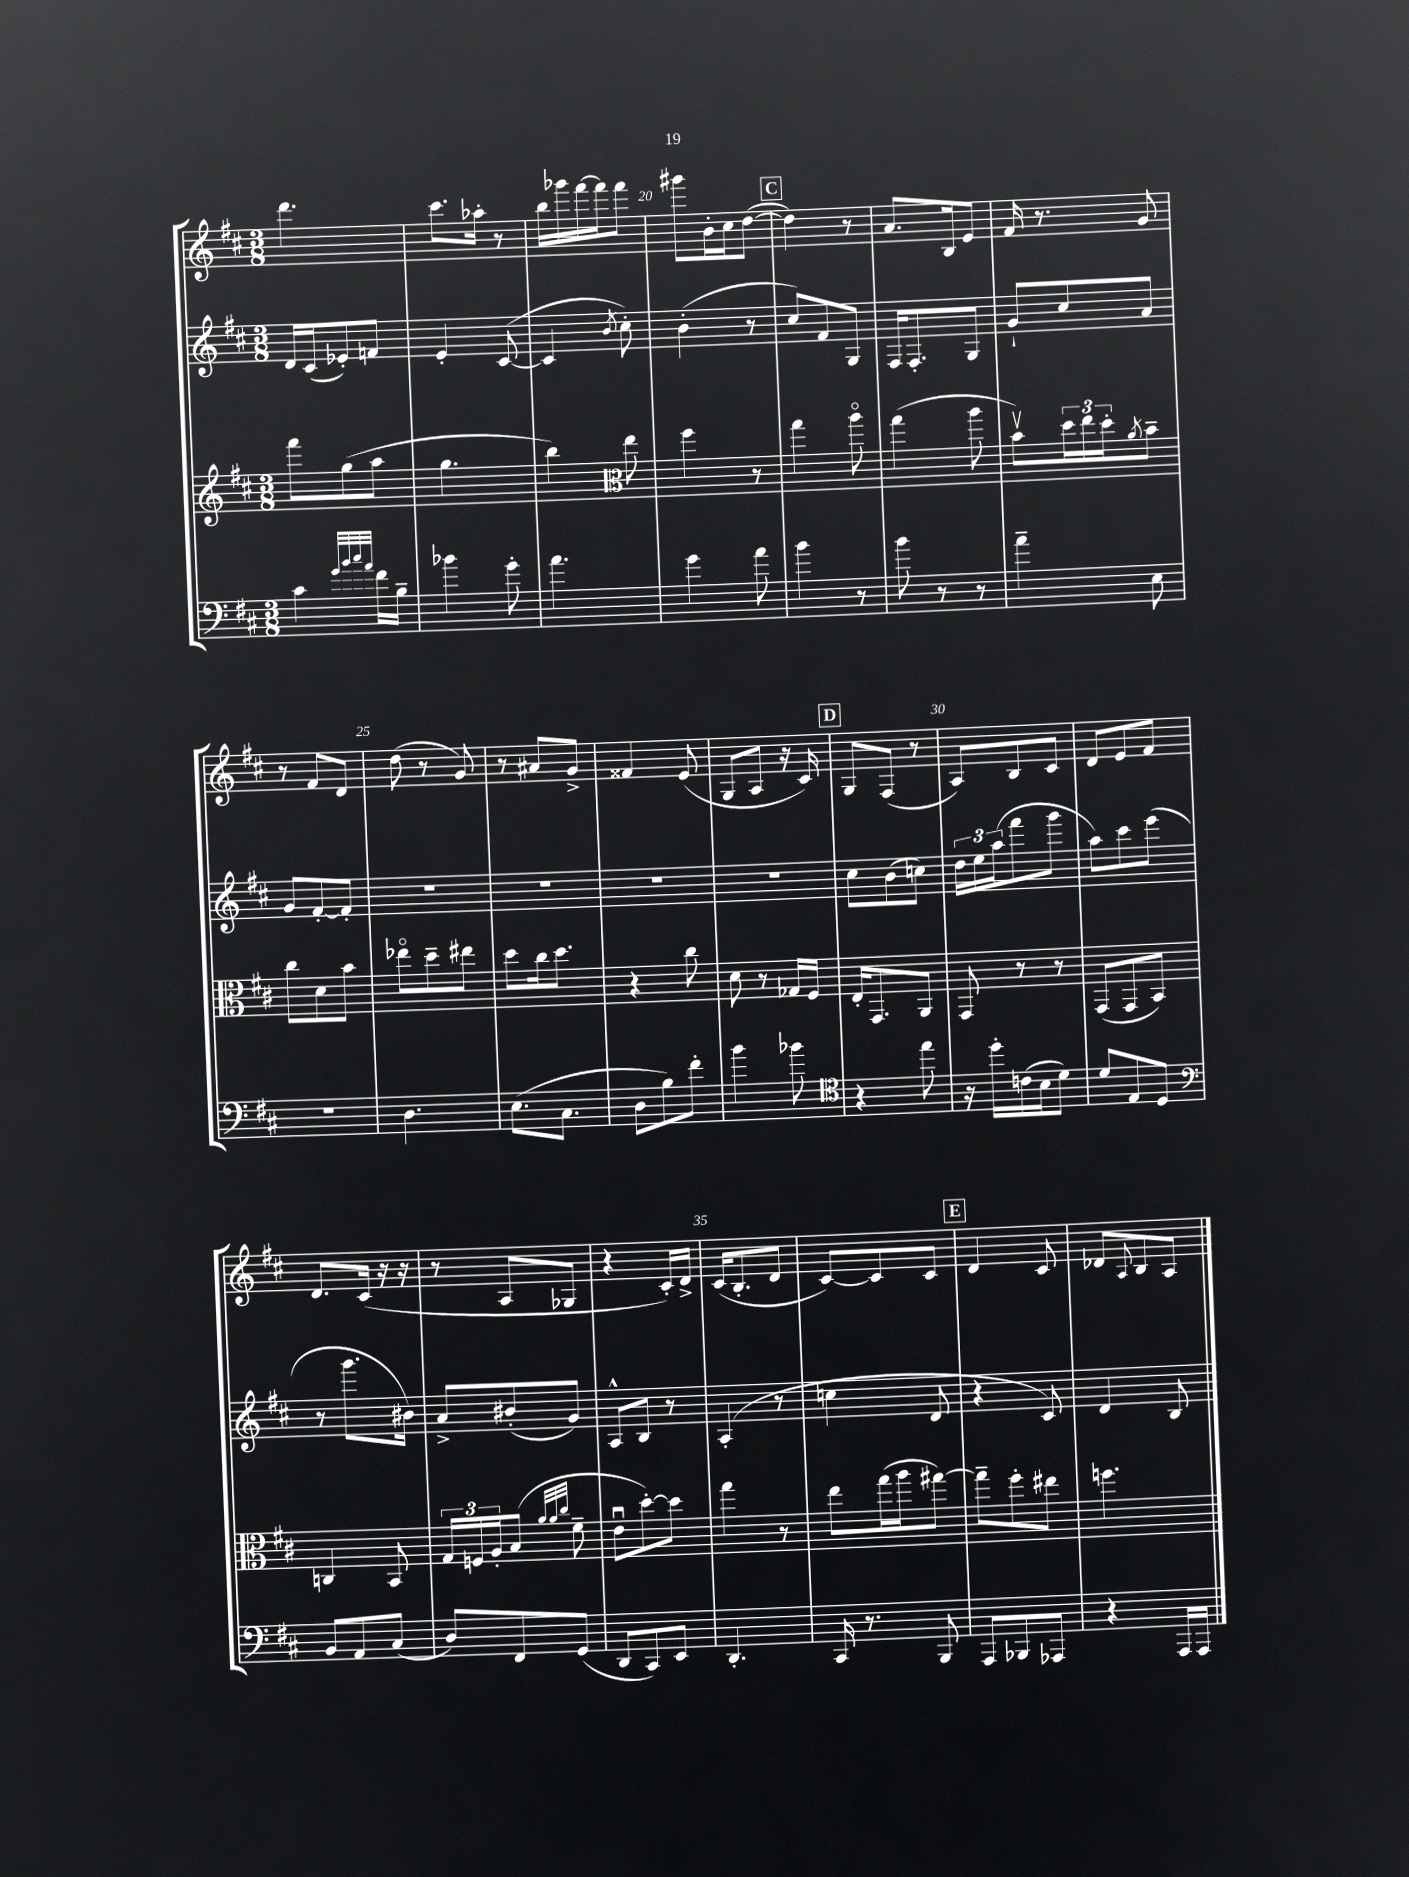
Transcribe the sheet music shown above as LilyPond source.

<<
\new StaffGroup <<
\new Staff = "s0" {
    \clef treble \key d \major \numericTimeSignature \time 3/8
    d'''4. |
    cis'''8. aes''16-. r8 |
    b''16 ges'''16 fis'''16~ fis'''16 fis'''8 |
    gis'''8 b'16-. cis''16 d''8~( |
    \mark \markup { \box "C" } d''4) r8 |
    a'8. b16 e'8 |
    fis'16 r8. g'8 |
    r8 fis'8 d'8 |
    d''8( r8 g'8) |
    r8 ais'8 g'8-> |
    fisis'4 e'8( |
    g8 a8 r16 cis'16) |
    \mark \markup { \box "D" } g8 fis8( r8 |
    a8) b8 cis'8 |
    d'8 e'8 fis'8 |
    d'8. cis'16( r16 r16 |
    r8 a8 ges8 |
    r4 cis'16-.) d'16-> |
    cis'16( b8.-. d'8 |
    cis'8~) cis'8 cis'8 |
    \mark \markup { \box "E" } d'4 cis'8 |
    des'8 \appoggiatura { a8 } b8 a8 \bar "|." |
}
\new Staff = "s1" {
    \clef treble \key d \major \numericTimeSignature \time 3/8
    d'16 cis'16( ees'8-.) f'8 |
    e'4-. cis'8~( |
    cis'4 \acciaccatura { b'8 } cis''8-.) |
    b'4-.( r8 |
    \mark \markup { \box "C" } cis''8) fis'8 g8 |
    fis16 fis8.-. g8 |
    g'8-! cis''8 a'8 |
    g'8 fis'8~-. fis'8-. |
    R4. |
    R4. |
    R4. |
    R4. |
    \mark \markup { \box "D" } cis''8 b'8( c''8) |
    \tuplet 3/2 { d''16 e''16 a''16( } fis'''8 g'''8 |
    a''8) cis'''8 e'''8( |
    r8 g'''8. bis'16) |
    a'8-> bis'8-.( g'8) |
    a8-^ b8 r8 |
    a4-.( r8 |
    c''4 d'8 |
    \mark \markup { \box "E" } r4 cis'8) |
    d'4 b8 \bar "|." |
}
\new Staff = "s2" {
    \clef treble \key d \major \numericTimeSignature \time 3/8
    fis'''8 g''8( a''8 |
    g''4. |
    b''4) \clef alto e''8 |
    fis''4 r8 |
    \mark \markup { \box "C" } g''4 a''8\flageolet |
    g''4( a''8 |
    b'8\upbow) \tuplet 3/2 { d''16 e''16 d''16-. } \acciaccatura { a'8 } b'8-- |
    cis''8 d'8 b'8 |
    ees''8\flageolet d''8-- eis''8 |
    d''8 cis''16 d''8. |
    r4 cis''8 |
    d'8 r8 ges16 fis16 |
    \mark \markup { \box "D" } e16-. g,8. a,8 |
    g,8 r8 r8 |
    g,8( g,8 b,8) |
    c4 b,8 |
    \tuplet 3/2 { g16 f16 a16-. } b8( \grace { a'32 a'32 cis''32 } fis'8-- |
    e'8\downbow d''8~-.) d''8 |
    g''4 r8 |
    e''8 g''16( a''16 gis''8~) |
    \mark \markup { \box "E" } gis''8-- fis''8-. eis''8 |
    f''4. \bar "|." |
}
\new Staff = "s3" {
    \clef bass \key d \major \numericTimeSignature \time 3/8
    cis'4 \grace { g'32 b'32 cis''32 a'32 } fis'16 b16-- |
    bes'4 g'8-. |
    a'4. |
    g'4 a'8 |
    \mark \markup { \box "C" } b'4 r8 |
    b'8 r8 r8 |
    a'4-- e8 |
    R4. |
    d4. |
    e8.( cis8. |
    d8 b8) fis'8-. |
    b'4 bes'8 |
    \mark \markup { \box "D" } \clef tenor r4 e''8 |
    r16 d''16-. c'16( b16 d'8) |
    d'8 e8 d8 |
    \clef bass b,8 a,8 cis8( |
    d8) fis,8 g,8( |
    d,8 cis,8) e,8 |
    d,4.-. |
    cis,16 r8. b,,8 |
    \mark \markup { \box "E" } a,,8 bes,,8 aes,,8 |
    r4 a,,16 a,,16 \bar "|." |
}
>>
>>
\layout { \context { \Score currentBarNumber = #17 \override BarNumber.break-visibility = ##(#f #t #t) barNumberVisibility = #(every-nth-bar-number-visible 5) } }
